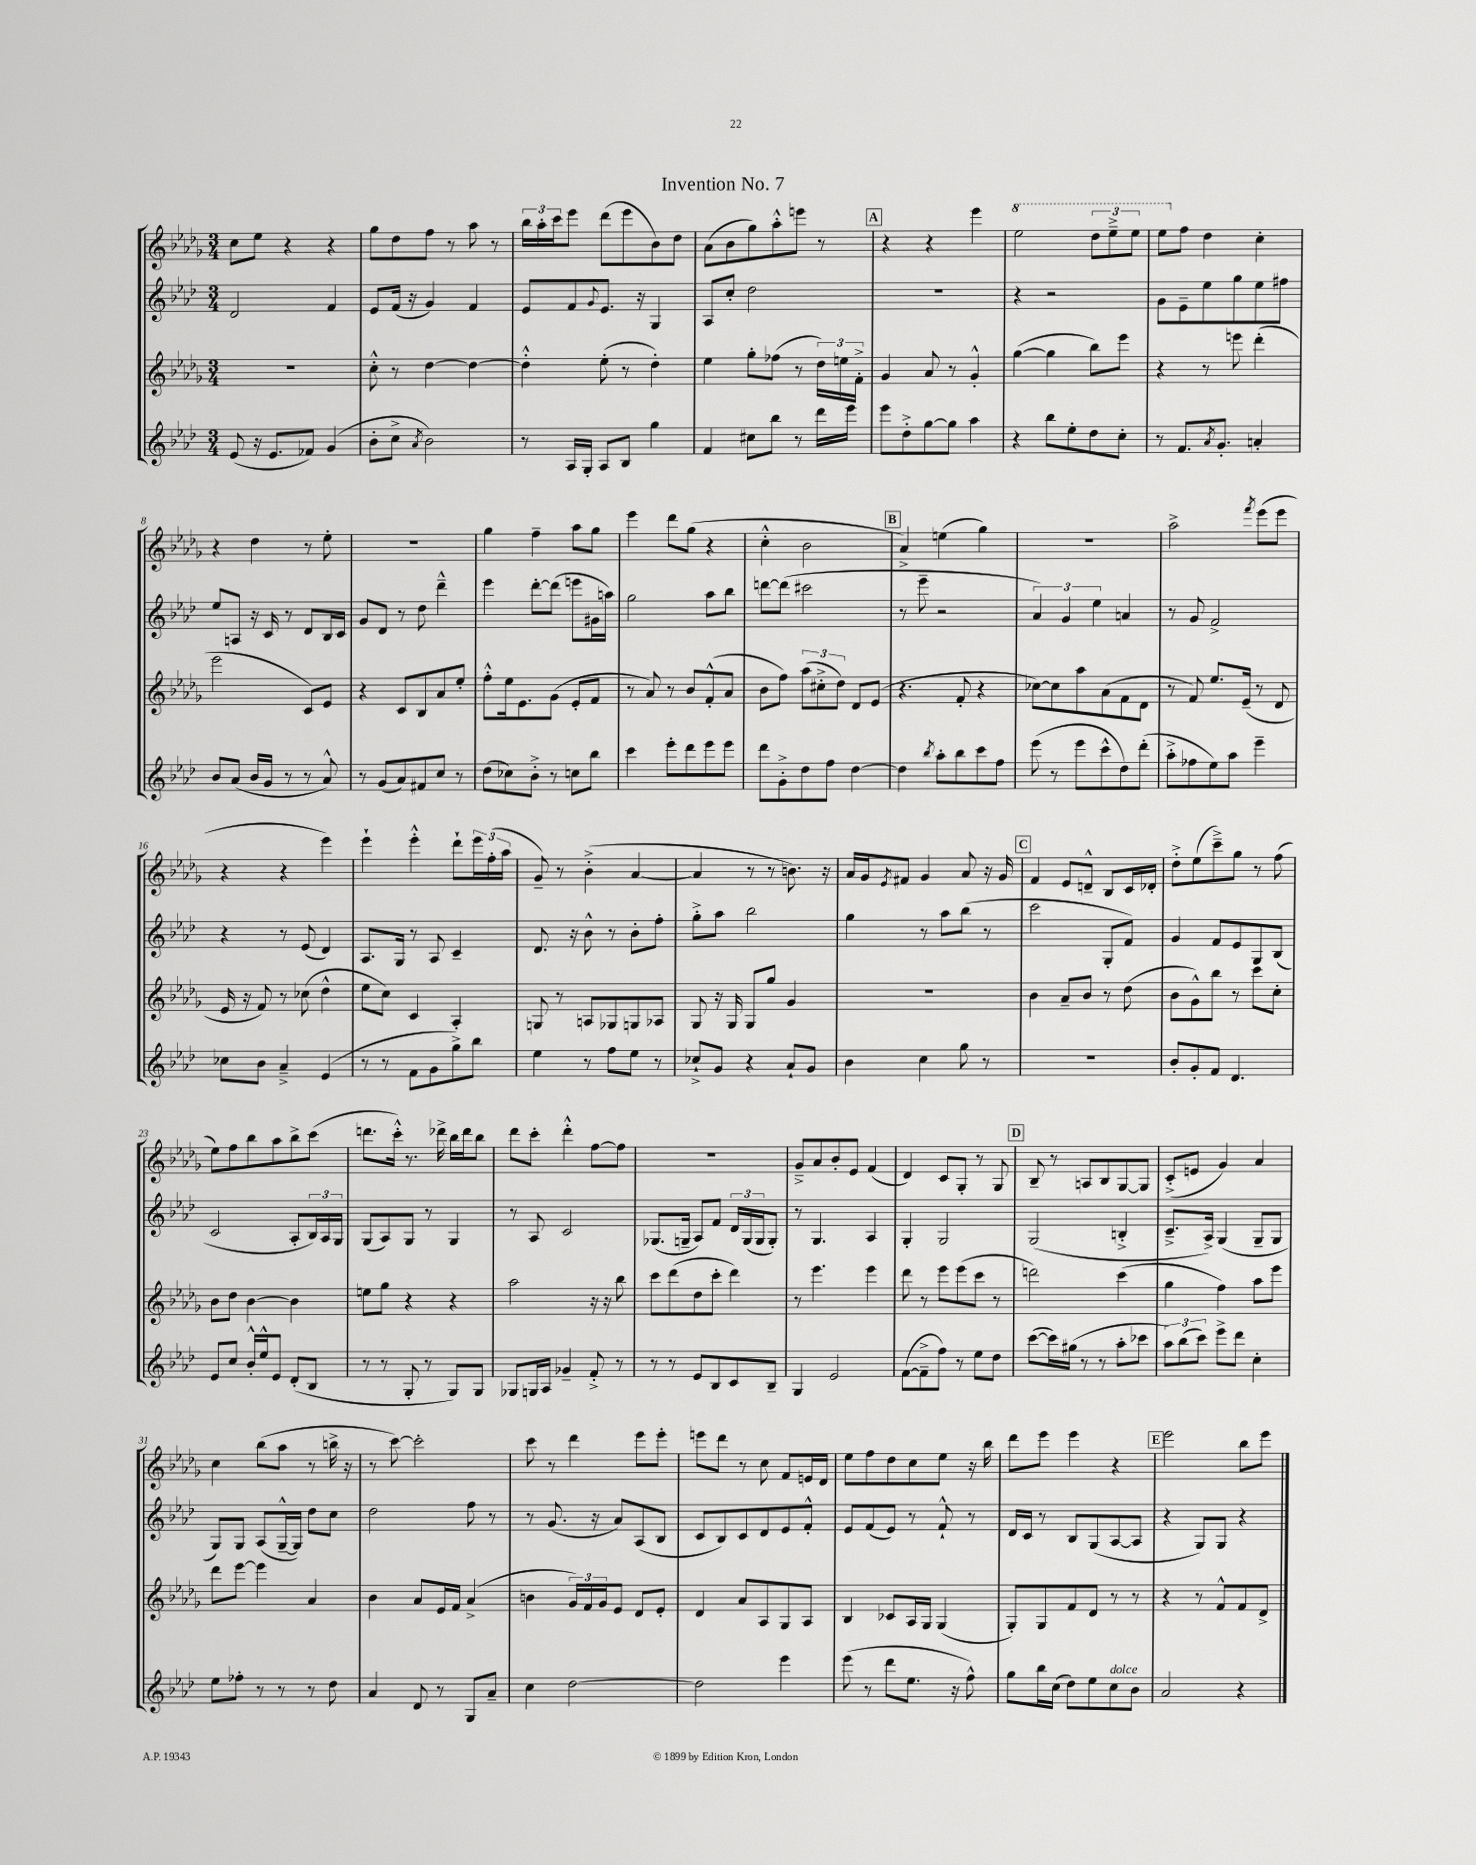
\header { title = "Invention No. 7" }
<<
\new StaffGroup <<
\new Staff = "s0" {
    \clef treble \key des \major \numericTimeSignature \time 3/4
    c''8 ees''8 r4 r4 |
    ges''8 des''8 f''8 r8 aes''8 r8 |
    \tuplet 3/2 { bes''16 aes''16-. c'''16 } ees'''8 des'''8( ees'''8 bes'8) des''8 |
    aes'8( bes'8 ges''8) aes''8-.-^ e'''8 r8 |
    \mark \markup { \box "A" } r4 r4 ees'''4 |
    \ottava #1 ees'''2 \tuplet 3/2 { des'''8 ees'''8---> ees'''8 } |
    ees'''8 \ottava #0 f''8 des''4 c''4-. |
    r4 des''4 r8 ees''8-. |
    R2. |
    ges''4 f''4-- aes''8 ges''8 |
    ees'''4 des'''8 ges''8( r4 |
    c''4-.-^ bes'2 |
    \mark \markup { \box "B" } aes'4->) e''4( ges''4) |
    R2. |
    aes''2-> \acciaccatura { f'''8 } ees'''8( ees'''8 |
    r4 r4 ees'''4) |
    ees'''4-! ees'''4-.-^ des'''8-! \tuplet 3/2 { ees'''16 f''16-.( aes''16 } |
    ges'8--) r8 bes'4-.->( aes'4~ |
    aes'4 r8 r8 b'8.) r16 |
    aes'16 ges'16 \acciaccatura { ees'8 } fis'8 ges'4 aes'8 r16 ges'16 |
    \mark \markup { \box "C" } f'4 ees'8 d'8---^ bes8 c'16 des'16-. |
    des''8-.-> ees''8( c'''8--->) ges''8 r8 f''8( |
    ees''8) f''8 bes''8 aes''8 bes''8-> c'''8( |
    d'''8. c'''16-.-^) r8. des'''16-> bes''16 des'''16 bes''8 |
    des'''8 c'''8-. des'''4-.-^ f''8~ f''8 |
    R2. |
    ges'8---> aes'8 bes'8-. ees'8 f'4( |
    des'4) c'8 ges8-. r8 ges8 |
    \mark \markup { \box "D" } bes8-- r8 a8 bes8 ges8~ ges8 |
    c'8-.->( e'8 ges'4) aes'4 |
    c''4 bes''8( aes''8 r8 b''16-> r16 |
    r8 c'''8~) c'''2-. |
    c'''8 r8 des'''4 ees'''8 ees'''8-. |
    e'''8 des'''8 r8 c''8 f'8 e'16 des'16 |
    ees''8 f''8 des''8 c''8 ees''8 r16 bes''16 |
    des'''8 ees'''8 ees'''4 r4 |
    \mark \markup { \box "E" } ees'''2 bes''8 ees'''8 \bar "|." |
}
\new Staff = "s1" {
    \clef treble \key aes \major \numericTimeSignature \time 3/4
    des'2 f'4 |
    ees'8 f'16( r16 g'4) f'4 |
    ees'8 f'8 \appoggiatura { g'8 } ees'8. r16 g4 |
    aes8 c''8-. des''2 |
    \mark \markup { \box "A" } R2. |
    r4 r2 |
    g'8 ees'8-- ees''8 g''8 ees''8 fis''8 |
    ees''8 a8 r16 c'16 r8 des'8 bes16 c'16 |
    g'8 des'8 r8 des''8 des'''4---^ |
    ees'''4 des'''8~-. des'''8( e'''8 gis'16 a''16) |
    g''2 aes''8 bes''8 |
    d'''8~ d'''8( cis'''2 |
    \mark \markup { \box "B" } r8 ees'''8-- r2 |
    \tuplet 3/2 { aes'4) g'4 ees''4 } a'4 |
    r8 g'8 f'2-> |
    r4 r8 ees'8( des'4) |
    aes8. g16 r8 aes8 c'4-- |
    des'8. r16 bes'8-^ r8 bes'8-. f''8-. |
    g''8-.-> aes''8 bes''2 |
    g''4 r8 aes''8 bes''8( r8 |
    \mark \markup { \box "C" } c'''2 g8-. f'8) |
    g'4 f'8 ees'8 g8 bes8( |
    c'2 aes8-. \tuplet 3/2 { bes16) aes16 g16 } |
    g8( aes8) g8 r8 g4 |
    r8 aes8 c'2 |
    ges8.( g16-- aes8) f'8 \tuplet 3/2 { des'16 g16( g16 } g8-.) |
    r8 g4. aes4 |
    g4-. g2 |
    \mark \markup { \box "D" } g2( b4-.-> |
    c'8.---> aes16->) g4( g8-- g8 |
    g8) g8 aes8( g16~---^ g16) des''8 c''8 |
    des''2 f''8 r8 |
    r8 g'8.( r16 aes'8) aes8( bes8 |
    c'8 bes8) c'8 des'8 ees'8 f'8-.-^ |
    ees'8 f'8( ees'8) r8 f'8-!-^ r8 |
    des'16 c'16 r8 bes8 g8( aes8~ aes8 |
    \mark \markup { \box "E" } r4 g8) g8 r4 \bar "|." |
}
\new Staff = "s2" {
    \clef treble \key des \major \numericTimeSignature \time 3/4
    R2. |
    c''8-.-^ r8 des''4~ des''4~ |
    des''4-.-^ ees''8-.( r8 des''4-.) |
    ees''4 ges''8-. fes''8( r8 \tuplet 3/2 { des''16) e''16 f'16-.-> } |
    \mark \markup { \box "A" } ges'4 aes'8 r8 ges'4-.-^ |
    ges''4~( ges''4 bes''8) ees'''8 |
    r4 r8 e'''8 des'''4-.( |
    ees'''2 c'8) ees'8 |
    r4 c'8 bes8 aes'8 ees''8-. |
    f''8-.-^ ees''16 ees'8. ges'8( ees'8-. f'8 |
    r8 aes'8) r8 bes'8 f'8-.-^( aes'8 |
    bes'8 f''8) \tuplet 3/2 { aes''8( cis''8-.-> des''8) } des'8 ees'8( |
    \mark \markup { \box "B" } r4. f'8-. r4 |
    ces''8~) ces''8 aes''8 aes'8( f'8 des'8 |
    r8 f'8) ees''8. ees'16--( r8 des'8 |
    ees'16 r16 f'8) r8 ces''8( des''4-^ |
    ees''8 c''8) c'4 aes4-. |
    g8 r8 a8 ges8 g8 aes8 |
    ges8 r16 ges16 ges8 ges''8 ges'4 |
    R2. |
    \mark \markup { \box "C" } bes'4 aes'8-- bes'8 r8 des''8( |
    bes'8 ges'8-^) bes''8 r8 c'''8 c''8-. |
    bes'8 des''8 bes'4~ bes'4 |
    e''8 ges''8 r4 r4 |
    aes''2 r16 r16 bes''8 |
    c'''8 des'''8( des''8 c'''8-. des'''4) |
    r8 ees'''4. ees'''4 |
    des'''8 r8 ees'''8 ees'''8( c'''8 r8 |
    \mark \markup { \box "D" } d'''2) c'''4( |
    ges''4 f''4) aes''8 ees'''8 |
    des'''8 ees'''8~ ees'''4 aes'4 |
    bes'4 aes'8 ees'16 f'16 aes'4->( |
    b'4 \tuplet 3/2 { ges'16) f'16 ges'16 } ees'8 des'8 ees'8-. |
    des'4 aes'8 aes8 ges8 aes8 |
    bes4 ces'8 aes16 ges16 ges4( |
    ges8-.) ges8 f'8 des'8 r8 r8 |
    \mark \markup { \box "E" } r4 r8 f'8-^ f'8 des'8-> \bar "|." |
}
\new Staff = "s3" {
    \clef treble \key aes \major \numericTimeSignature \time 3/4
    ees'8( r16 ees'8. fes'8) g'4( |
    bes'8-. c''8-> \acciaccatura { aes'8 } bes'2) |
    r8 aes16 g16-. aes8 bes8 g''4 |
    f'4 cis''8 bes''8 r8 des'''16 ees'''16 |
    \mark \markup { \box "A" } ees'''8 des''8-.-> g''8~ g''8 aes''4 |
    r4 bes''8 ees''8-. des''8 c''8-. |
    r8 f'8. \acciaccatura { aes'8 } g'8.-. a'4-. |
    bes'8 aes'8( bes'16 g'16 r8 r8 aes'8-^) |
    r8 g'8( aes'8) fis'8 c''8 r8 |
    des''8( ces''8) bes'8-.-> r8 c''8 bes''8 |
    c'''4 ees'''8-. des'''8 ees'''8 ees'''8 |
    des'''8 g'8-.-> des''8 f''8 des''4~ |
    \mark \markup { \box "B" } des''4 \acciaccatura { bes''8 } aes''8-. bes''8 c'''8 f''8 |
    ees'''8( r8 ees'''8 c'''8-^ des''8) des'''8-.( |
    aes''8-.-> fes''8 ees''8) aes''8 ees'''4-- |
    ces''8 bes'8 aes'4---> ees'4( |
    r8 r8 f'8 g'8 g''8->) bes''8 |
    ees''4 r8 f''8 ees''8 r8 |
    ces''8-!-> g'8 r4 aes'8-! g'8 |
    bes'4 c''4 g''8 r8 |
    \mark \markup { \box "C" } R2. |
    bes'8-. g'8-. f'8 des'4. |
    ees'8 c''8 bes'16-.-^ ees''16-^ ees'8 des'8-.( bes8 |
    r8 r8 g8-. r8 g8) g8 |
    ges8 g16 aes16 ges'4-- f'8-.-> r8 |
    r8 r8 ees'8 bes8 c'8 bes8-- |
    g4 ees'2 |
    f'8~( f'8---> f''8) r8 ees''8 des''8 |
    \mark \markup { \box "D" } c'''8~( c'''16) gis''16( r8 r8 aes''8-. ces'''8 |
    \tuplet 3/2 { aes''8) bes''8( c'''8) } ees'''8-> des'''8 c''4-. |
    ees''8 fes''8-. r8 r8 r8 des''8 |
    aes'4 des'8 r8 g8 aes'8-- |
    c''4 des''2~ |
    des''2 ees'''4 |
    ees'''8( r8 des'''8 ees''8. r16 f''8-^) |
    g''8 bes''16 c''16( des''8) ees''8 c''8^\markup { \italic "dolce" } bes'8 |
    \mark \markup { \box "E" } aes'2 r4 \bar "|." |
}
>>
>>
